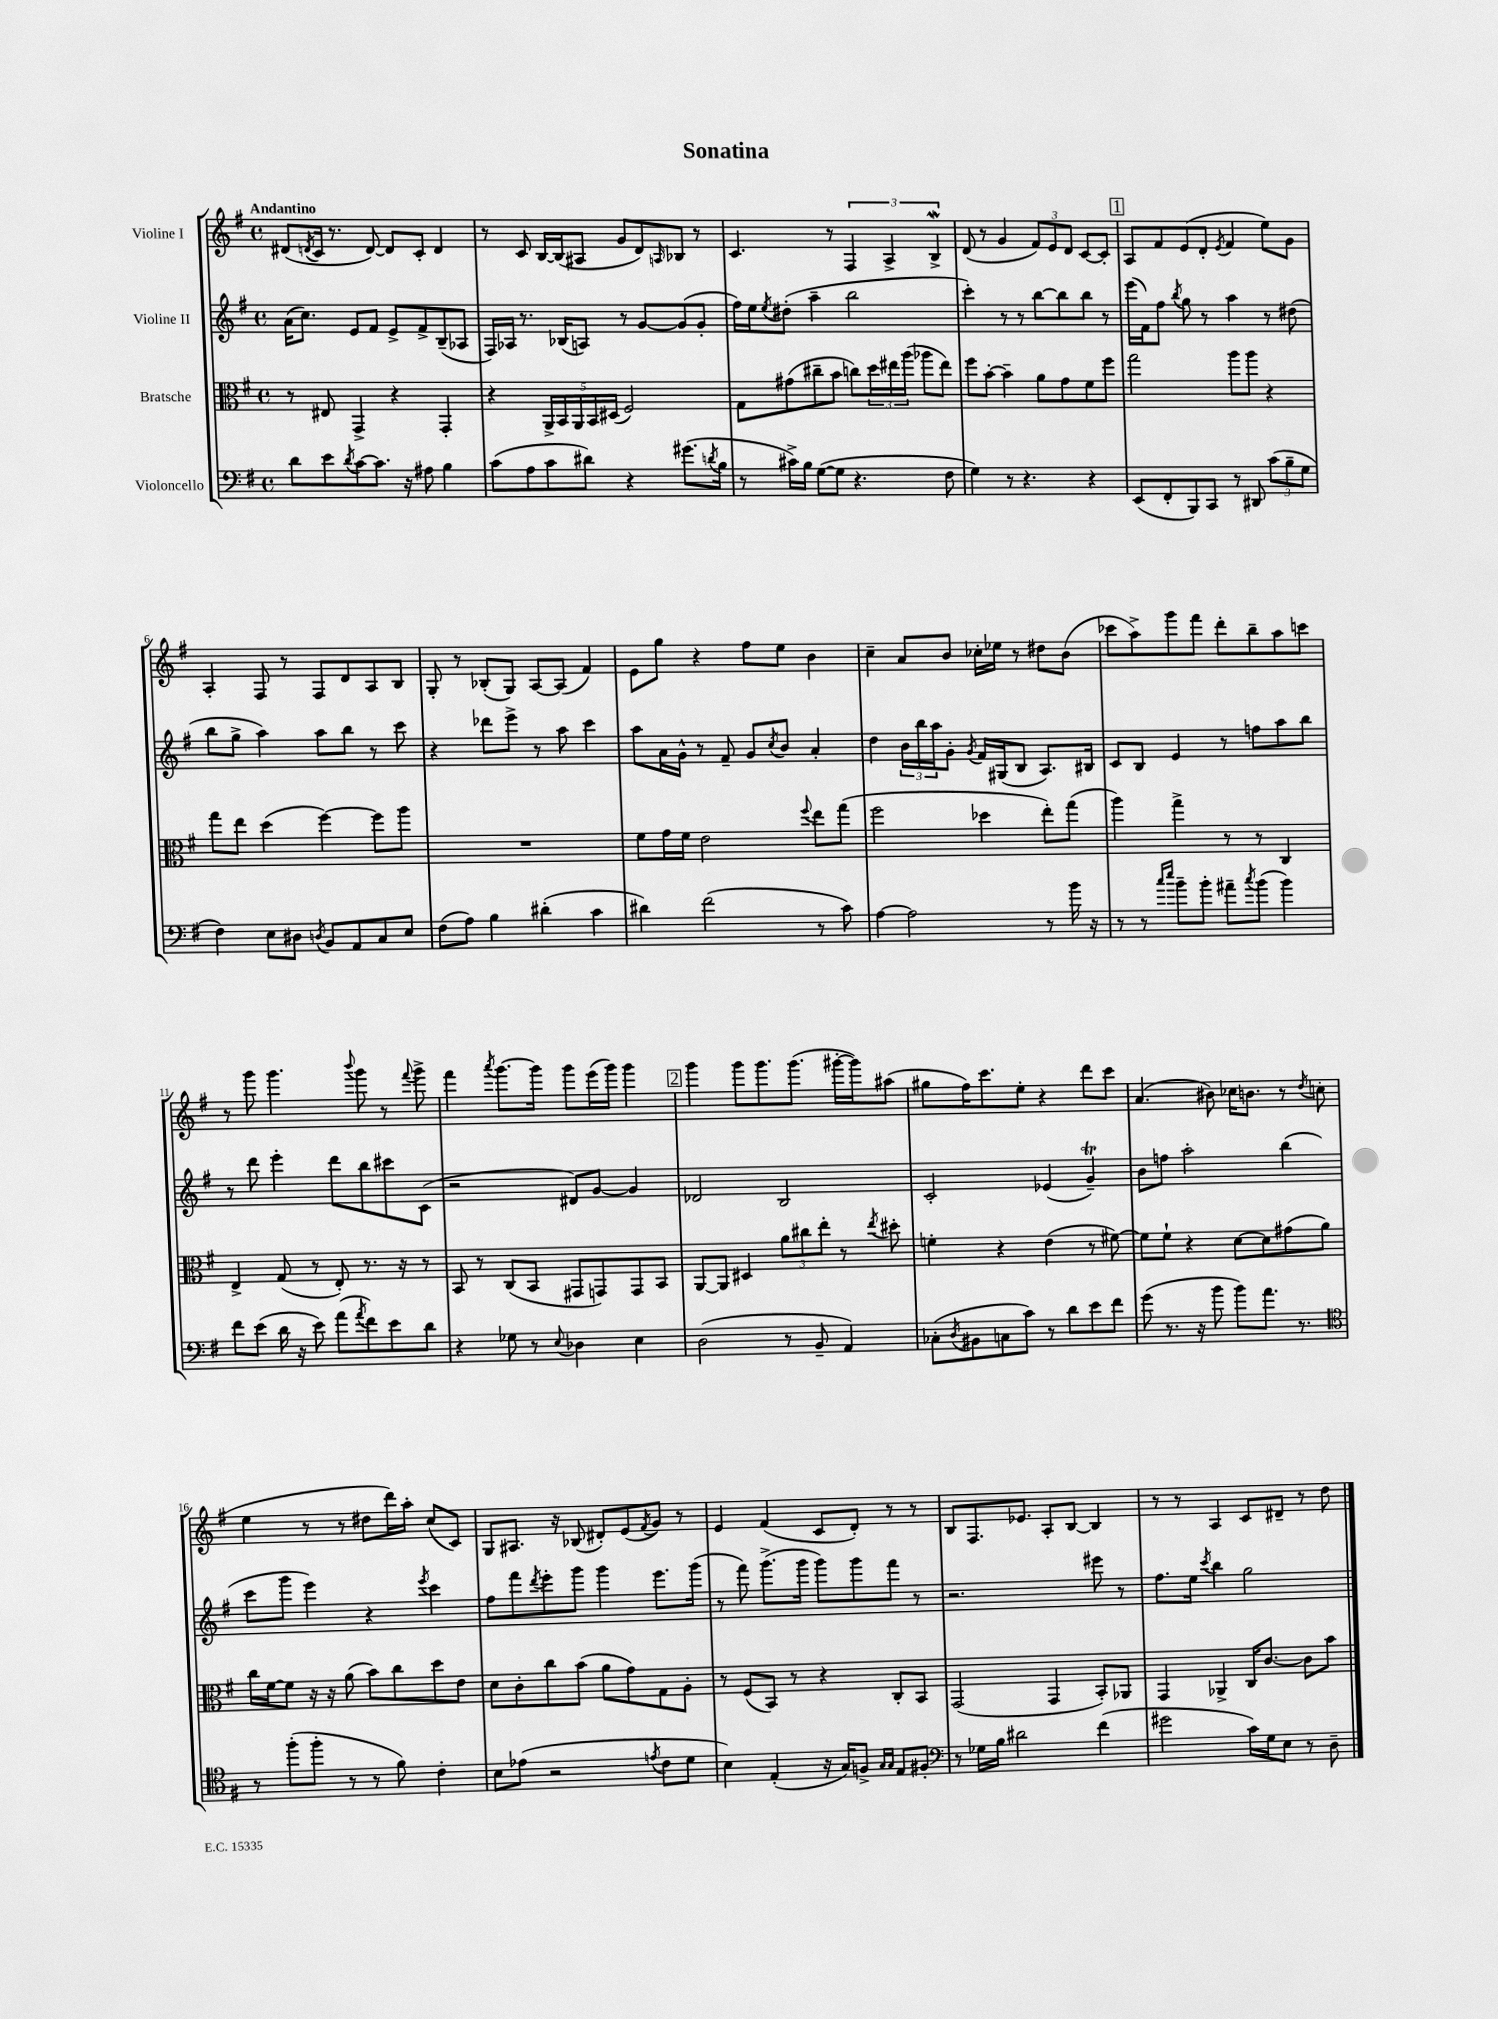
\header { title = "Sonatina" }
<<
\new StaffGroup <<
\new Staff = "s0" \with { instrumentName = "Violine I" } {
    \clef treble \key g \major \defaultTimeSignature \time 4/4 \tempo "Andantino"
    dis'8( \acciaccatura { d'8 } c'16 r8. d'8~) d'8 c'8-. d'4 |
    r8 c'8 b16~ b16( ais8 g'8 d'8) \grace { a16 } bes8 r8 |
    c'4. r8 \tuplet 3/2 { fis4 a4-> b4->\mordent } |
    d'8( r8 g'4 \tuplet 3/2 { fis'8) e'8 d'8 } c'8~ c'8-. |
    \mark \markup { \box "1" } a8 fis'8 e'8( d'8-. \acciaccatura { e'8 } fis'4 e''8) g'8 |
    a4-. fis8 r8 fis8 d'8 a8 b8 |
    g8-. r8 bes8-.( g8) a8~ a8( fis'4) |
    e'8 g''8 r4 fis''8 e''8 b'4 |
    c''4-- a'8 b'8 ces''16-. ees''16 r8 dis''8 b'8( |
    ces'''8 a''8->) g'''8 fis'''8 d'''8-. b''8-- a''8 c'''8 |
    r8 g'''8 g'''4. \appoggiatura { b'''8 } g'''8 r8 \appoggiatura { fis'''8 } g'''8-> |
    fis'''4 \acciaccatura { a'''8 } g'''8.~ g'''16 g'''8 e'''16( g'''16) g'''4 |
    \mark \markup { \box "2" } g'''4 g'''8 g'''8. g'''8.( gis'''16~-. gis'''16) ais''8( |
    gis''8 fis''16) c'''8. e''8-. r4 d'''8 c'''8 |
    a'4.( bis'8) ces''16 b'8. r8 \acciaccatura { d''8 } c''8( |
    e''4 r8 r8 dis''8 d'''16) a''16-. c''8( c'8) |
    g8 ais8. r16 bes8( dis'8-.) e'8( \acciaccatura { fis'8 } g'8) r8 |
    e'4 fis'4( c'8 d'8-.) r8 r8 |
    b8 fis8. ees'8. a8-. b8~ b4 |
    r8 r8 a4 c'8 dis'8-- r8 d''8 \bar "|." |
}
\new Staff = "s1" \with { instrumentName = "Violine II" } {
    \clef treble \key g \major \defaultTimeSignature \time 4/4
    a'16( c''8.) e'8 fis'8 e'8-> fis'8-> b8--( aes8 |
    fis16) aes16 r8. bes16( a8) r8 g'8~ g'8( g'8-. |
    fis''16) e''16 \acciaccatura { e''8 } dis''8-.( a''4-- b''2 |
    c'''4-.) r8 r8 b''8~ b''8 b''8 r8 |
    \mark \markup { \box "1" } e'''16( fis'16) fis''8 \acciaccatura { b''8 } g''8 r8 a''4 r8 dis''8( |
    b''8 g''8-> a''4) a''8 b''8 r8 c'''8 |
    r4 des'''8 e'''8-> r8 a''8 c'''4 |
    a''8 a'16 g'16-^ r8 fis'8-- g'8 \acciaccatura { c''8 } b'8 a'4-. |
    d''4 \tuplet 3/2 { b'16 b''16 a''16 } g'8-. \acciaccatura { g'8 } fis'16 gis16( b8 a8.) bis16 |
    c'8 b8 e'4 r8 f''8 a''8 b''8 |
    r8 d'''8 e'''4-. d'''8 b''8 cis'''8 c'8( |
    r2 dis'8) g'8~ g'4 |
    \mark \markup { \box "2" } des'2 b2 |
    c'2-. ees'4( g'4--\trill) |
    b'8 f''8 a''2-. b''4( |
    c'''8 g'''8 e'''4) r4 \acciaccatura { e'''8 } c'''4 |
    fis''8 fis'''8 \acciaccatura { d'''8 } e'''8-. g'''8 g'''4 e'''8. g'''16( |
    r8 fis'''8) g'''8.->( g'''16 g'''8) g'''8 fis'''8 r8 |
    r2. eis'''8 r8 |
    fis''8. e''16 \acciaccatura { c'''8 } b''4 g''2 \bar "|." |
}
\new Staff = "s2" \with { instrumentName = "Bratsche" } {
    \clef alto \key g \major \defaultTimeSignature \time 4/4
    r8 eis8 g,4-> r4 g,4-. |
    r4 \tuplet 5/4 { a,16-> b,16 a,16 b,16 dis16( } fis2) |
    g8 gis'8( cis''8-- b'8 c''8) \tuplet 3/2 { d''16 eis''16 a''16( } aes''8 eis''8) |
    fis''8 b'8~-. b'4-- a'8 g'8 fis'8 fis''8 |
    \mark \markup { \box "1" } g''2 a''8 a''8 r4 |
    g''8 e''8 d''4( fis''4~) fis''8 a''8 |
    R1 |
    fis'8 g'16 fis'16 e'2 \appoggiatura { fis''8 } e''8 g''8( |
    fis''2 des''4 e''8-.) g''8( |
    a''4) g''4-> r8 r8 c4 |
    e4-> g8( r8 e8-.) r8. r16 r8 |
    b,8 r8 c8( b,8 gis,8 g,8) g,8 b,8 |
    \mark \markup { \box "2" } a,8~ a,8 dis4 \tuplet 3/2 { a'8 cis''8 e''8-. } r8 \acciaccatura { e''8 } dis''8-. |
    f'4-. r4 e'4( r8 fis'8~) |
    fis'8 fis'8-! r4 d'8~ d'8 gis'8( a'8) |
    c''16 fis'16~ fis'8 r16 r16 a'8( b'8) c''8 d''8 e'8 |
    d'8 c'8-. c''8 b'8( a'8 g'8) g8 a8-. |
    r8 fis8( b,8) r8 r4 c8-. b,8 |
    g,2( g,4 b,8-.) aes,8 |
    g,4 aes,4-> c16 c'8.~ c'8 b'8 \bar "|." |
}
\new Staff = "s3" \with { instrumentName = "Violoncello" } {
    \clef bass \key g \major \defaultTimeSignature \time 4/4
    d'8 e'8 \acciaccatura { d'8 } c'8~ c'8. r16 ais8 b4 |
    c'8( a8 c'8 dis'8) r4 gis'8.( \acciaccatura { d'8 } b16 |
    r8 cis'16->) b16 g8~( g8 r4. fis8 |
    g4) r8 r4. r4 |
    \mark \markup { \box "1" } e,8( fis,8-. b,,8) c,8 r8 dis,8 \tuplet 3/2 { c'8( b8-- g8 } |
    fis4) e8 dis8 \acciaccatura { d8 } b,8 a,8 c8 e8 |
    fis8( a8) b4 dis'4-.( c'4 |
    dis'4) fis'2( r8 c'8) |
    a4~ a2 r8 b'16 r16 |
    r8 r8 \grace { c''16 e''16 } b'8-- b'8-. ais'8-- \acciaccatura { c''8 } b'8( b'4) |
    fis'8 e'8( d'16 r16 e'8) a'8( \acciaccatura { a'8 } fis'8) e'8 d'8 |
    r4 ges8 r8 \appoggiatura { e8 } des4 e4 |
    \mark \markup { \box "2" } d2( r8 b,8-- a,4) |
    ces8-.( \acciaccatura { d8 } bis,8 c8 c'8) r8 d'8 e'8 fis'8 |
    g'8( r8. r16 b'8 b'8) a'8. r8. |
    \clef tenor r8 fis''8-.( fis''8-. r8 r8 fis'8) c'4-. |
    b8 ees'8( r2 \acciaccatura { e'8 } c'8 d'8 |
    b4) e4-.( r16 g16) f8-> \grace { g16 g16 } e8 fis8-. |
    \clef bass r8 ges16 b16 dis'2 fis'4( |
    gis'2 c'16) g16 e8 r8 d8-- \bar "|." |
}
>>
>>
